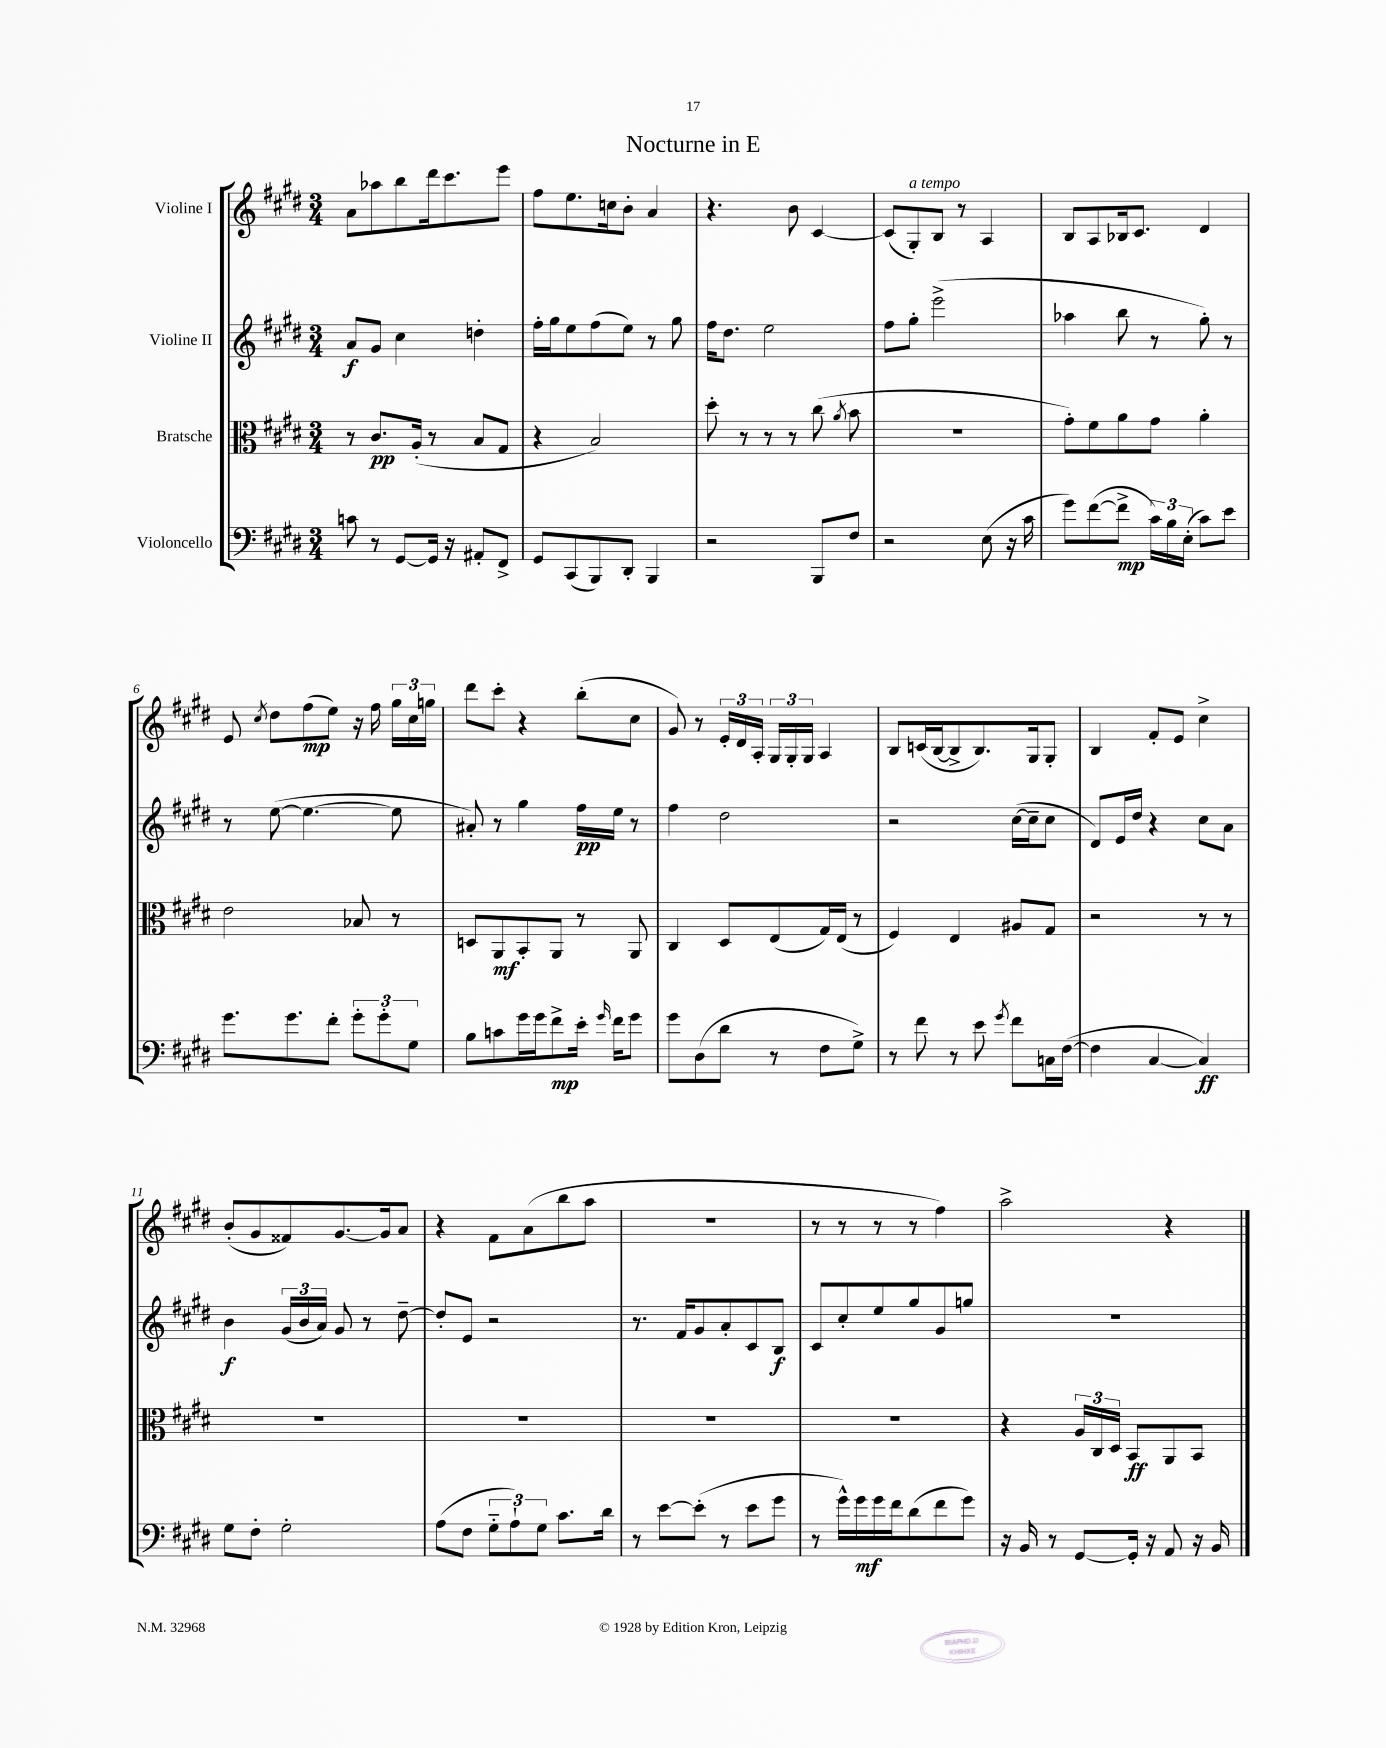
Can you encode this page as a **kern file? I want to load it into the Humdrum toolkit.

**kern	**dynam	**kern	**dynam	**kern	**dynam	**kern	**dynam
*part4	*part4	*part3	*part3	*part2	*part2	*part1	*part1
*staff4	*staff4	*staff3	*staff3	*staff2	*staff2	*staff1	*staff1
*I"Violoncello	*	*I"Bratsche	*	*I"Violine II	*	*I"Violine I	*
*clefF4	*	*clefC3	*	*clefG2	*	*clefG2	*
*k[f#c#g#d#]	*	*k[f#c#g#d#]	*	*k[f#c#g#d#]	*	*k[f#c#g#d#]	*
*M3/4	*	*M3/4	*	*M3/4	*	*M3/4	*
=1	=1	=1	=1	=1	=1	=1	=1
8cn\	.	8r	.	8a/L	f	8a\L	.
8r	.	8.c#/L	pp	8g#/J	.	8aa-X\	.
[8GG#/L	.	.	.	4cc#\	.	8bb\	.
.	.	(16A'/Jk	.	.	.	.	.
16GG#/Jk]	.	8r	.	.	.	16ddd#\k	.
16r	.	.	.	.	.	8.ccc#\	.
8AA#X'/L	.	8B/L	.	4ddn'\	.	.	.
8FF#^/J	.	8G#/J	.	.	.	8eee\J	.
=2	=2	=2	=2	=2	=2	=2	=2
8GG#/L	.	4r	.	16ff#'\LL	.	8ff#\L	.
.	.	.	.	16gg#\J	.	.	.
(8CC#/	.	.	.	8ee\	.	8.ee\	.
8BBB/)	.	2B/)	.	(8ff#\	.	.	.
.	.	.	.	.	.	16ccn\k	.
8DD#'/J	.	.	.	8ee\J)	.	8b'\J	.
4BBB/	.	.	.	8r	.	4a/	.
.	.	.	.	8gg#\	.	.	.
=3	=3	=3	=3	=3	=3	=3	=3
2r	.	8dd#'\	.	16ff#\KL	.	4.r	.
.	.	.	.	8.dd#\J	.	.	.
.	.	8r	.	.	.	.	.
.	.	8r	.	2ee\	.	.	.
.	.	8r	.	.	.	8b\	.
8BBB/L	.	(8cc#\	.	.	.	[4c#/	.
.	.	8qa/	.	.	.	.	.
8F#/J	.	8b\	.	.	.	.	.
=4	=4	=4	=4	=4	=4	=4	=4
2r	.	2.r	.	8ff#\L	.	(8c#/L]	.
!	!	!	!	!	!	!LO:TX:a:i:t=a tempo	!
.	.	.	.	8gg#'\J	.	8G#'/)	.
.	.	.	.	(2eee^\	.	8B/J	.
.	.	.	.	.	.	8r	.
(8E\	.	.	.	.	.	4A/	.
16r	.	.	.	.	.	.	.
16c#\	.	.	.	.	.	.	.
=5	=5	=5	=5	=5	=5	=5	=5
8g#\L)	.	8g#'\L)	.	4aa-X\	.	8B/L	.
([8f#\	.	8f#\	.	.	.	8A/	.
8f#^\J]	mp	8a\	.	8bb\	.	16B-X/k	.
.	.	.	.	.	.	8.c#/J	.
24c#\LL)	.	8g#\J	.	8r	.	.	.
24B\	.	.	.	.	.	.	.
(24E'\JJ	.	.	.	.	.	.	.
8c#\L)	.	4a'\	.	8gg#'\)	.	4d#/	.
8e\J	.	.	.	8r	.	.	.
!!LO:LB:g=z
=6	=6	=6	=6	=6	=6	=6	=6
8.g#\L	.	2e\	.	8r	.	8e/	.
.	.	.	.	.	.	8qcc#/	.
.	.	.	.	([8ee\	.	8dd#\L	.
8.g#\	.	.	.	.	.	.	.
.	.	.	.	4.ee\_	.	(8ff#\	mp
8f#'\J	.	.	.	.	.	8ee\J)	.
12g#'\L	.	8B-X/	.	.	.	16r	.
.	.	.	.	.	.	16ff#\	.
12g#'\	.	.	.	.	.	.	.
.	.	8r	.	8ee\]	.	24gg#\LL	.
12G#\J	.	.	.	.	.	24cc#\	.
.	.	.	.	.	.	24ggn\JJ	.
=7	=7	=7	=7	=7	=7	=7	=7
8B\L	.	8Dn/L	.	8a#X'/)	.	8ddd#\L	.
8cn\	.	8AA/	mf	8r	.	8ccc#'\J	.
16g#\L	.	8BB'/	.	4gg#\	.	4r	.
16g#\J	.	.	.	.	.	.	.
8f#^\	mp	8AA/J	.	.	.	.	.
16e'\Jk	.	8r	.	16ff#\LL	pp	(8bb'\L	.
16qqg#/	.	.	.	.	.	.	.
16f#\KL	.	.	.	16ee\JJ	.	.	.
8g#\J	.	8AA/	.	8r	.	8cc#\J	.
=8	=8	=8	=8	=8	=8	=8	=8
8g#\L	.	4C#/	.	4ff#\	.	8g#/)	.
(8D#\	.	.	.	.	.	8r	.
8d#\J	.	8D#/L	.	2dd#\	.	24e'/LL	.
.	.	.	.	.	.	24d#/	.
.	.	.	.	.	.	24A'/JJ	.
8r	.	(8E/	.	.	.	24G#/LL	.
.	.	.	.	.	.	24G#'/	.
.	.	.	.	.	.	24G#/JJ	.
8F#\L	.	16G#/L)	.	.	.	4A/	.
.	.	(16E/JJ	.	.	.	.	.
8G#^\J)	.	8r	.	.	.	.	.
=9	=9	=9	=9	=9	=9	=9	=9
8r	.	4F#/)	.	2r	.	8B/L	.
8f#\	.	.	.	.	.	(16cn/L	.
.	.	.	.	.	.	[16B/J	.
8r	.	4E/	.	.	.	8B^/]	.
8e\	.	.	.	.	.	8.B/)	.
8qg#/	.	.	.	.	.	.	.
8f#\L	.	8A#X/L	.	([16cc#\LL	.	.	.
.	.	.	.	16cc#~\J]	.	16G#/k	.
16Cn\L	.	8G#/J	.	8cc#\J	.	8G#'/J	.
([16F#\JJ	.	.	.	.	.	.	.
=10	=10	=10	=10	=10	=10	=10	=10
4F#\]	.	2r	.	8d#/L)	.	4B/	.
.	.	.	.	16e/L	.	.	.
.	.	.	.	16dd#/JJ	.	.	.
[4C#/	.	.	.	4r	.	8f#'/L	.
.	.	.	.	.	.	8e/J	.
4C#/])	ff	8r	.	8cc#\L	.	4cc#^\	.
.	.	8r	.	8a\J	.	.	.
!!LO:LB:g=z
=11	=11	=11	=11	=11	=11	=11	=11
8G#\L	.	2.r	.	4b\	f	(8b'/L	.
8F#'\J	.	.	.	.	.	8g#/	.
2G#'\	.	.	.	(24g#/LL	.	8f##X/)	.
.	.	.	.	24b/	.	.	.
.	.	.	.	24a/JJ)	.	.	.
.	.	.	.	8g#/	.	[8.g#/	.
.	.	.	.	8r	.	.	.
.	.	.	.	.	.	16g#/k]	.
.	.	.	.	[8dd#~\	.	8a/J	.
=12	=12	=12	=12	=12	=12	=12	=12
(8A\L	.	2.r	.	8dd#'/L]	.	4r	.
8F#\J	.	.	.	8e/J	.	.	.
12G#\L	.	.	.	2r	.	8f#\L	.
12A`\)	.	.	.	.	.	.	.
.	.	.	.	.	.	(8a\	.
12G#\J	.	.	.	.	.	.	.
8.c#\L	.	.	.	.	.	8bb\	.
.	.	.	.	.	.	8aa\J	.
16d#\Jk	.	.	.	.	.	.	.
=13	=13	=13	=13	=13	=13	=13	=13
8r	.	2.r	.	8.r	.	2.r	.
[8e\L	.	.	.	.	.	.	.
.	.	.	.	16f#/KL	.	.	.
(8e'\J]	.	.	.	8g#/	.	.	.
8r	.	.	.	8a'/	.	.	.
8e\L	.	.	.	8c#/	.	.	.
8g#\J	.	.	.	8B/J	f	.	.
=14	=14	=14	=14	=14	=14	=14	=14
8r	.	2.r	.	8c#/L	.	8r	.
16g#^^\LL)	.	.	.	8cc#'/	.	8r	.
16g#\	mf	.	.	.	.	.	.
16g#\	.	.	.	8ee/	.	8r	.
16f#\J	.	.	.	.	.	.	.
(8d#\	.	.	.	8gg#/	.	8r	.
8f#\	.	.	.	8g#/	.	4ff#\)	.
8g#\J)	.	.	.	8ggn/J	.	.	.
=15	=15	=15	=15	=15	=15	=15	=15
16r	.	4r	.	2.r	.	2aa^\	.
16BB/	.	.	.	.	.	.	.
8r	.	.	.	.	.	.	.
[8GG#/L	.	24A/LL	.	.	.	.	.
.	.	24C#/	.	.	.	.	.
.	.	24D#/JJ	.	.	.	.	.
16GG#'/Jk]	.	8BB/L	ff	.	.	.	.
16r	.	.	.	.	.	.	.
8AA/	.	8AA/	.	.	.	4r	.
16r	.	8BB/J	.	.	.	.	.
16BB/	.	.	.	.	.	.	.
==	==	==	==	==	==	==	==
*-	*-	*-	*-	*-	*-	*-	*-
